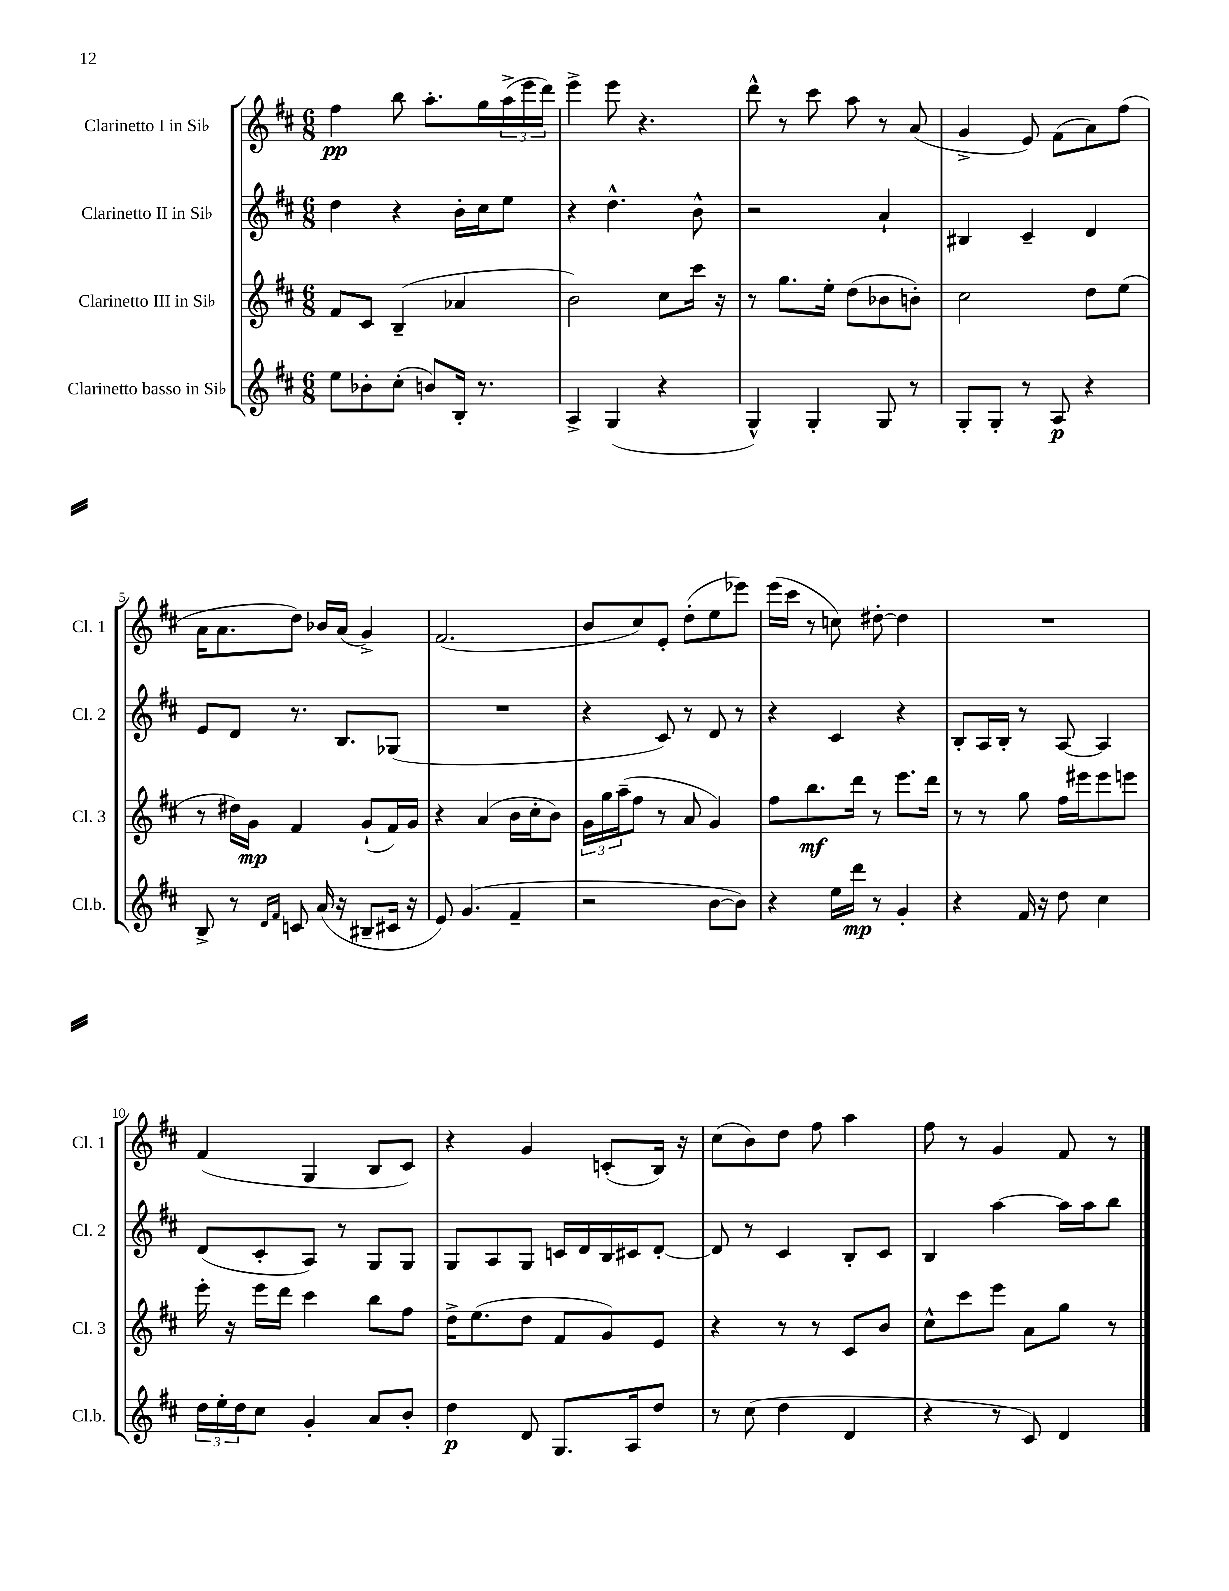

**kern	**kern	**kern	**kern
*staff4	*staff3	*staff2	*staff1
*clefG2	*clefG2	*clefG2	*clefG2
*k[f#c#]	*k[f#c#]	*k[f#c#]	*k[f#c#]
*M6/8	*M6/8	*M6/8	*M6/8
8ee	8f#	4dd	4ff#
8b-'	8c#	.	.
(8cc#'	(4B~	4r	8bb
8b)	.	.	8.aa'
16B'	4a-	16b'	.
8.r	.	16cc#	16gg
.	.	8ee	(24aa^
.	.	.	24eee
.	.	.	24ddd)
=	=	=	=
4A^	2b)	4r	4eee^
(4G	.	4.dd^^	8eee
.	.	.	4.r
4r	8cc#	.	.
.	16ccc#	8b^^	.
.	16r	.	.
=	=	=	=
4G^^)	8r	2r	8ddd^^
.	8.gg	.	8r
4G'	.	.	8ccc#
.	16ee'	.	.
.	(8dd	.	8aa
8G	8b-	4a`	8r
8r	8b')	.	(8a
=	=	=	=
8G'	2cc#	4B#	4g^
8G'	.	.	.
8r	.	4c#~	8e)
8A	.	.	(8f#
4r	8dd	4d	8a)
.	(8ee	.	(8ff#
=	=	=	=
8B^	8r	8e	16a
.	.	.	8.a
8r	16dd#)	8d	.
.	16g	.	.
16qqd	.	.	.
16qqf#	.	.	.
8c	4f#	8.r	8dd)
(16a	.	.	16b-
16r	.	8.B	(16a
8B#~	(8g`	.	4g^)
16c#	16f#)	(8G-	.
16r	16g	.	.
=	=	=	=
8e)	4r	2.r	(2.f#
(4.g	.	.	.
.	(4a	.	.
4f#~	16b	.	.
.	16cc#'	.	.
.	8b)	.	.
=	=	=	=
2r	24g	4r	8b
.	24gg	.	.
.	(24aa~	.	.
.	8ff#	.	8cc#)
.	8r	8c#)	8e'
.	8a	8r	(8dd'
[8b	4g)	8d	8ee
8b])	.	8r	8eee-)
=	=	=	=
4r	8ff#	4r	(16eee
.	.	.	16ccc#
.	8.bb	.	8r
16ee	.	4c#	8cc)
16ddd	16ddd	.	.
8r	8r	.	[8dd#'
4g'	8.eee	4r	4dd#]
.	16ddd	.	.
=	=	=	=
4r	8r	8B'	2.r
.	8r	16A	.
.	.	16B'	.
16f#	8gg	8r	.
16r	.	.	.
8dd	16ff#	[8A	.
.	16eee#	.	.
4cc#	8eee#	4A]	.
.	8eee	.	.
=	=	=	=
24dd	16eee'	(8d	(4f#
24ee'	.	.	.
.	16r	.	.
24dd	.	.	.
8cc#	16eee	8c#'	.
.	16ddd	.	.
4g'	4ccc#	8A)	4G
.	.	8r	.
8a	8bb	8G	8B
8b'	8ff#	8G	8c#)
=	=	=	=
4dd	16dd^	8G	4r
.	(8.ee	.	.
.	.	8A	.
8d	8dd	8G	4g
8.G	8f#	16c	.
.	.	16d	.
.	8g)	16B	(8c'
16A	.	16c#	.
8dd	8e	[8d'	16B)
.	.	.	16r
=	=	=	=
8r	4r	8d]	(8cc#
(8cc#	.	8r	8b)
4dd	8r	4c#	8dd
.	8r	.	8ff#
4d	8c#	8B'	4aa
.	8b	8c#	.
=	=	=	=
4r	8cc#^^	4B	8ff#
.	8ccc#	.	8r
8r	8eee	[4aa	4g
8c#)	8a	.	.
4d	8gg	16aa]	8f#
.	.	16aa	.
.	8r	8bb	8r
==	==	==	==
*-	*-	*-	*-
